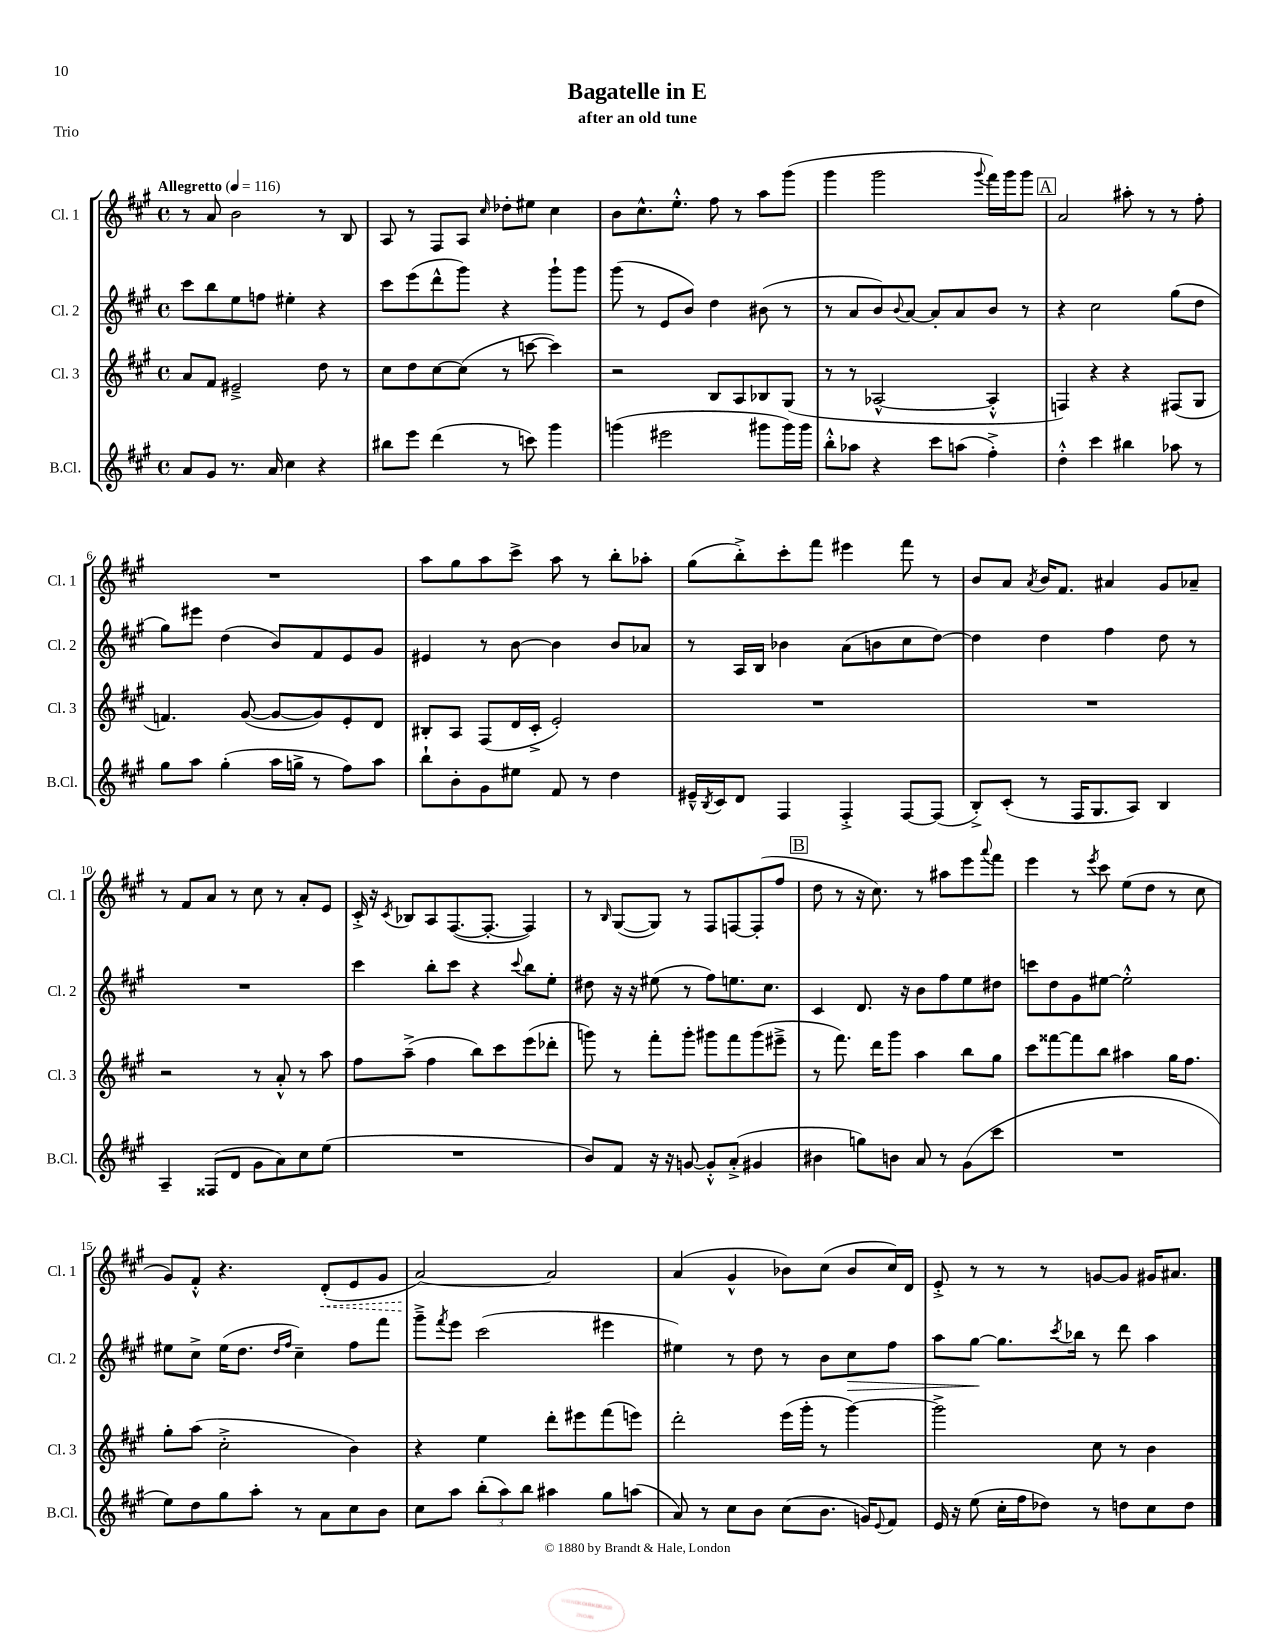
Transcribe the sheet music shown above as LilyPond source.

\header { title = "Bagatelle in E" subtitle = "after an old tune" piece = "Trio" }
<<
\new StaffGroup <<
\new Staff = "s0" \with { instrumentName = "Cl. 1" shortInstrumentName = "Cl. 1" } {
    \clef treble \key a \major \defaultTimeSignature \time 4/4 \tempo "Allegretto" 4 = 116
    r8 a'8 b'2 r8 b8 |
    a8 r8 fis8 a8 \grace { cis''16 } des''8-. eis''8 cis''4 |
    b'8 cis''8.-^ e''8.-.-^ fis''8 r8 a''8 gis'''8( |
    gis'''4 gis'''2 \appoggiatura { gis'''8 } fis'''16) gis'''16 gis'''8 |
    \mark \markup { \box "A" } a'2 ais''8-. r8 r8 fis''8-. |
    R1 |
    a''8 gis''8 a''8 cis'''8-> a''8 r8 b''8-. aes''8-. |
    gis''8( b''8-.->) cis'''8-. fis'''8 eis'''4 fis'''8 r8 |
    b'8 a'8 \acciaccatura { a'8 } b'16 fis'8. ais'4 gis'8 aes'8-- |
    r8 fis'8 a'8 r8 cis''8 r8 a'8-. e'8 |
    cis'16-.-> r16 \acciaccatura { cis'8 } bes8 a8 fis8.~( fis8.~-. fis4) |
    r8 \grace { b16 } gis8~( gis8) r8 fis8 f8~ f8-.( fis''8 |
    \mark \markup { \box "B" } d''8 r8 r16 cis''8.) r8 ais''8 e'''8 \appoggiatura { a'''8 } fis'''8 |
    e'''4 r8 \acciaccatura { e'''8 } cis'''8 e''8( d''8 r8 cis''8 |
    gis'8) fis'8-.-^ r4. \once \override Hairpin.style = #'dashed-line d'8-.\<( e'8 gis'8 |
    a'2~\!) a'2 |
    a'4( gis'4-^ bes'8) cis''8( bes'8 cis''16) d'16 |
    e'8-.-> r8 r8 r8 g'8~ g'8 gis'16 ais'8. \bar "|." |
}
\new Staff = "s1" \with { instrumentName = "Cl. 2" shortInstrumentName = "Cl. 2" } {
    \clef treble \key a \major \defaultTimeSignature \time 4/4
    cis'''8 b''8 e''8 f''8 eis''4-. r4 |
    cis'''8 e'''8( d'''8-^ gis'''8) r4 gis'''8-! gis'''8 |
    gis'''8( r8 e'8 b'8) d''4 bis'8( r8 |
    r8 a'8 b'8) \appoggiatura { b'8 } a'8~ a'8-. a'8 b'8 r8 |
    \mark \markup { \box "A" } r4 cis''2 gis''8( d''8 |
    gis''8) eis'''8 d''4( b'8) fis'8 e'8 gis'8 |
    eis'4 r8 b'8~ b'4 b'8 aes'8 |
    r8 a16 b16 bes'4 a'8( b'8 cis''8 d''8~) |
    d''4 d''4 fis''4 d''8 r8 |
    R1 |
    cis'''4 b''8-. cis'''8 r4 \appoggiatura { cis'''8 } b''8 e''8-. |
    dis''8 r16 r16 eis''8( r8 fis''8) e''8. cis''8. |
    \mark \markup { \box "B" } cis'4 d'8. r16 b'8 fis''8 e''8 dis''8 |
    c'''8 d''8 gis'8 eis''8~ eis''2-.-^ |
    eis''8 cis''8-> eis''16( d''8. \grace { d''16 fis''16 } cis''4--) fis''8 fis'''8 |
    gis'''8---> \acciaccatura { fis'''8 } e'''8 cis'''2( eis'''4 |
    eis''4) r8 d''8 r8 b'8 cis''8\> fis''8 |
    a''8 gis''8~\! gis''8. \acciaccatura { cis'''8 } bes''16 r8 d'''8 a''4 \bar "|." |
}
\new Staff = "s2" \with { instrumentName = "Cl. 3" shortInstrumentName = "Cl. 3" } {
    \clef treble \key a \major \defaultTimeSignature \time 4/4
    a'8 fis'8 eis'2---> d''8 r8 |
    cis''8 d''8 cis''8~ cis''8( r8 c'''8~ c'''4) |
    r2 b8 a8 bes8 gis8( |
    r8 r8 aes2~-^ aes4-.-^ |
    \mark \markup { \box "A" } f4) r4 r4 fis8( gis8 |
    f'4.) gis'8~( gis'8~ gis'8) e'8-. d'8 |
    bis8-. a8 fis8( d'16 cis'16-.-> e'2-.) |
    R1 |
    R1 |
    r2 r8 a'8-.-^ r8 a''8 |
    fis''8 a''8--->( fis''4 b''8) cis'''8 e'''8( des'''8-. |
    g'''8) r8 fis'''8-. g'''8-. gis'''8 fis'''8 gis'''8( eis'''8---> |
    \mark \markup { \box "B" } r8 fis'''8.) d'''16 gis'''8 a''4 b''8 gis''8 |
    cis'''8 fisis'''8~ fisis'''8 b''8 ais''4 gis''16 fis''8. |
    gis''8-. a''8( cis''2-.-> b'4) |
    r4 e''4 d'''8-. eis'''8 fis'''8( e'''8) |
    d'''2-. e'''16( gis'''16-. r8 gis'''4~) |
    gis'''2-> cis''8 r8 b'4 \bar "|." |
}
\new Staff = "s3" \with { instrumentName = "B.Cl." shortInstrumentName = "B.Cl." } {
    \clef treble \key a \major \defaultTimeSignature \time 4/4
    a'8 gis'8 r8. a'16 cis''4 r4 |
    bis''8 e'''8 d'''4( r8 c'''8) gis'''4 |
    g'''4( eis'''2 gis'''8 gis'''16) gis'''16 |
    b''8-.-^ aes''8 r4 cis'''8 a''8( fis''4-.->) |
    \mark \markup { \box "A" } d''4-.-^ cis'''4 bis''4 aes''8 r8 |
    gis''8 a''8 gis''4-.( a''16 g''16-> r8 fis''8) a''8 |
    b''8-! b'8-. gis'8 eis''8 fis'8 r8 d''4 |
    eis'16---^ \acciaccatura { b8 } cis'16 d'8 fis4 fis4-.-> fis8~ fis8( |
    b8-.->) cis'8-.( r8 fis16 gis8. a8) b4 |
    a4-- fisis8( d'8 gis'8 a'8) cis''8 e''8( |
    R1 |
    b'8) fis'8 r16 r16 g'8~ g'8-.-^ a'8-.->( gis'4 |
    \mark \markup { \box "B" } bis'4 g''8) b'8 a'8 r8 gis'8( cis'''8 |
    R1 |
    e''8) d''8 gis''8 a''8-. r8 a'8 cis''8 b'8 |
    cis''8 a''8 \tuplet 3/2 { b''8-.( a''8) b''8 } ais''4 gis''8 a''8( |
    a'8) r8 cis''8 b'8 cis''8( b'8. g'16) \appoggiatura { e'8 } fis'8 |
    e'16 r16 e''8( cis''16-. fis''16 des''8) r8 d''8 cis''8 d''8 \bar "|." |
}
>>
>>
